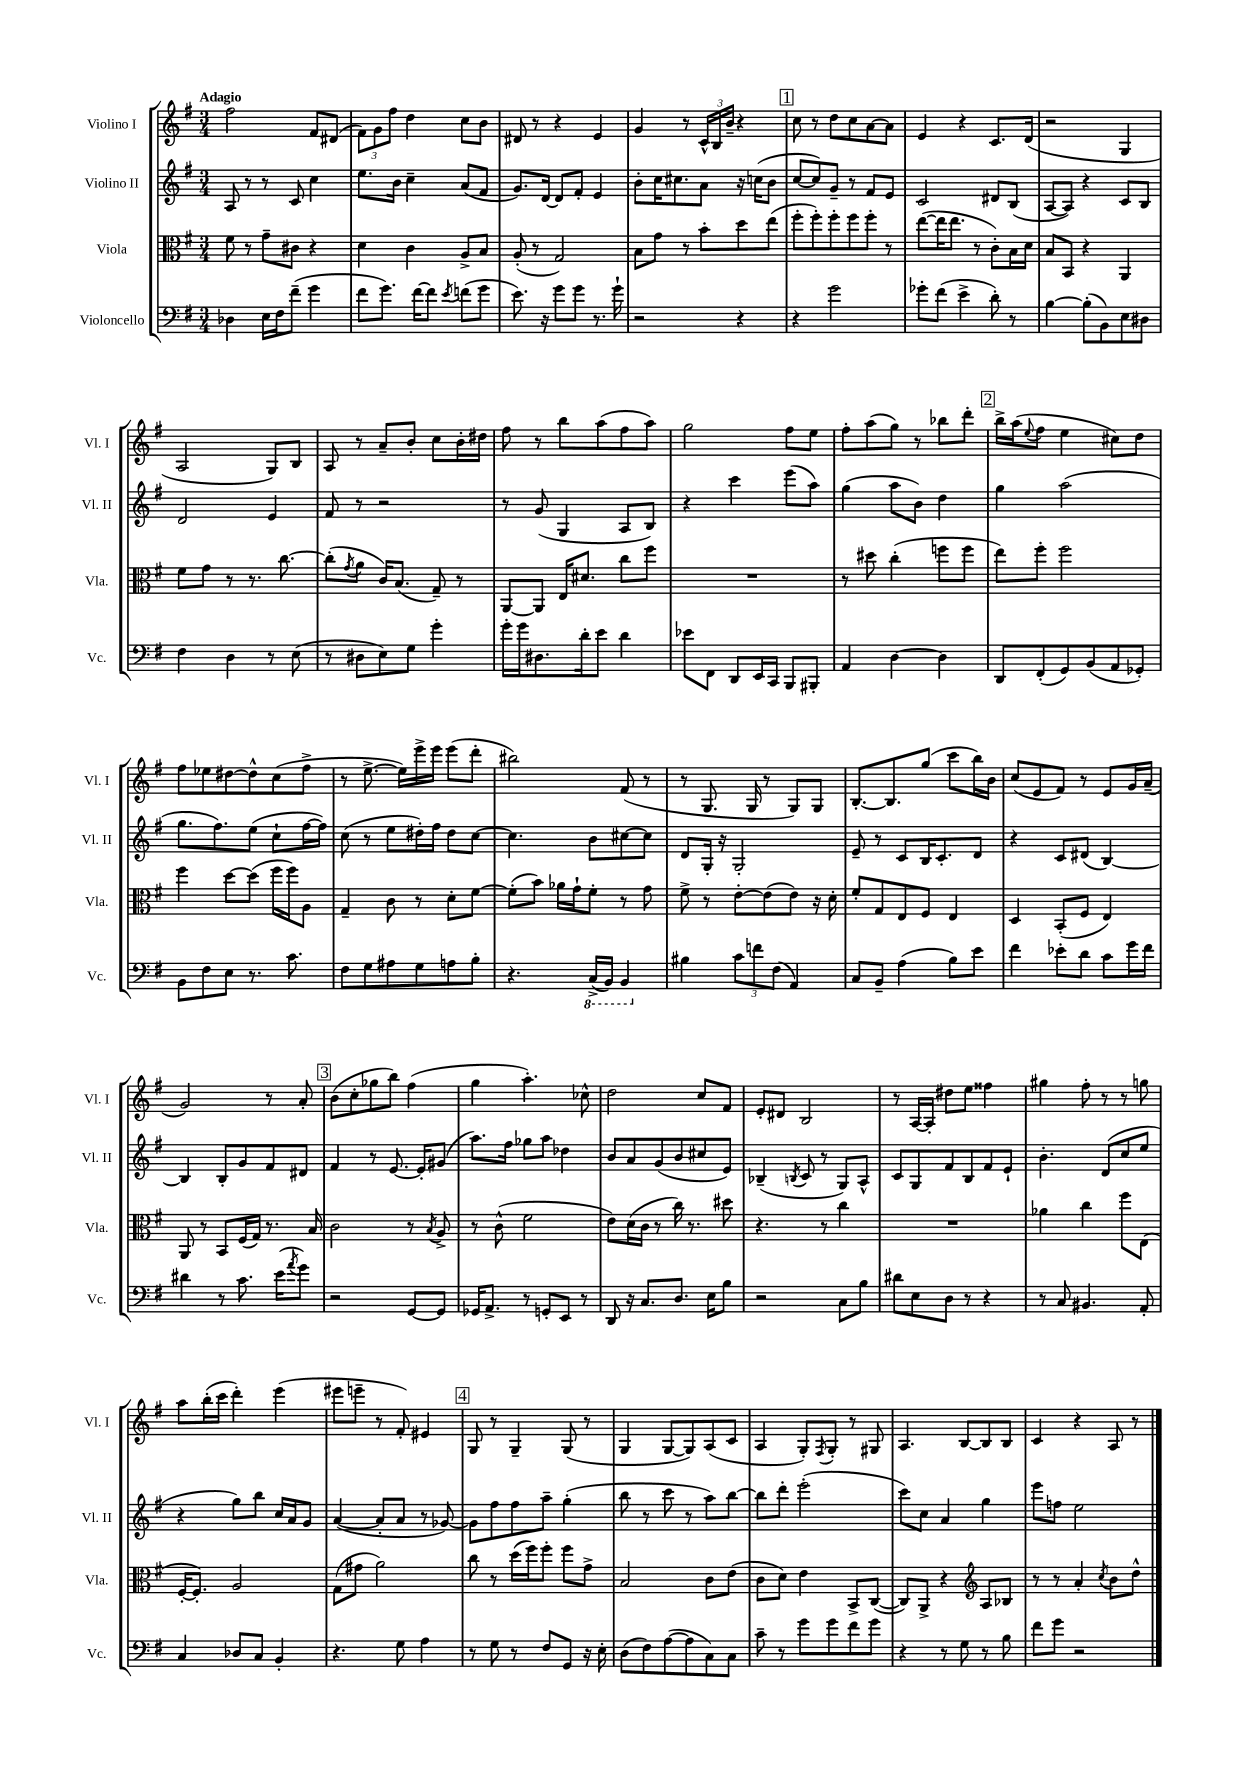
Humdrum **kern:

**kern	**kern	**kern	**kern
*staff4	*staff3	*staff2	*staff1
*clefF4	*clefC3	*clefG2	*clefG2
*k[f#]	*k[f#]	*k[f#]	*k[f#]
*M3/4	*M3/4	*M3/4	*M3/4
4D-\	8f#\	8A/	2ff#\
.	8r	8r	.
16E\LL	8g~\L	8r	.
16F#\J	.	.	.
(8f#~\J	8c#\J	8c/	.
4g\	4r	4cc\	8f#/L
.	.	.	(8d#/J
=	=	=	=
8f#\L	4d\	8.ee\L	12f#\L)
.	.	.	12g\
8.g\J)	.	.	.
.	.	.	12ff#\J
.	.	16b\Jk	.
.	4c\	4cc~\	4dd\
[16f#\LK	.	.	.
8f#\]J	.	.	.
8qe/	.	.	.
(8f\L	8A^/L	(8a/L	8cc\L
8g\J	8B/J	8f#/J	8b\J
=	=	=	=
8.e\)	(8A'/	8.g/L)	8d#/
.	8r	.	8r
16r	.	[16d/Jk	.
8g\L	2G/)	8d/]L	4r
8g\J	.	8f#'/J	.
8.r	.	4e/	4e/
16g`\	.	.	.
=	=	=	=
2r	8B\L	8b'\L	4g/
.	8g\J	16cc\K	.
.	.	8.cc#\	.
.	8r	.	8r
.	8b'\L	8a\J	24c^^/LL
.	.	.	24B/
.	.	.	24b~/JJ
4r	8dd\	16r	4r
.	.	(16cc\LK	.
.	(8ee\J	8b\J	.
=	=	=	=
4r	8ff#'\L	[8cc/L	8cc\
.	8ff#'\)	8cc/])	8r
2g\	8ff#'\	8g~/J	8dd\L
.	8ff#\	8r	8cc\
.	8ff#'\J	8f#/L	[8a\
.	8r	8e/J	8a\]J
=	=	=	=
8g-'\L	([8ee\L	2c/	4e/
(8f#\J	16ee\]K	.	.
.	8.ee\J	.	.
4e^\	.	.	4r
.	8r	.	.
8d'\)	8c'\L)	8d#/L	8.c/L
8r	16B\L	(8B/J	.
.	16d\JJ	.	(16d/Jk
=	=	=	=
[4B\	8B/L	[8A/L	2r
.	8BB/J	8A/]J)	.
(8B'\]L	4r	4r	.
8BB\)	.	.	.
8E\	4AA/	8c/L	4G/
8D#\J	.	8B/J	.
=	=	=	=
4F#\	8f#\L	2d/	2A/
.	8g\J	.	.
4D\	8r	.	.
.	8.r	.	.
8r	.	4e/	8G/L)
.	[8.cc\	.	.
(8E\	.	.	8B/J
=	=	=	=
8r	(8cc'\]L	8f#/	8A/
.	8qg/	.	.
8D#\L	8a\J	8r	8r
8E\)	16c/LK)	2r	8a~/L
.	(8.B/J	.	.
8G\J	.	.	8b'/J
4g'\	8G~/)	.	8cc\L
.	8r	.	16b'\L
.	.	.	16dd#\JJ
=	=	=	=
16g'\LL	[8AA/L	8r	8ff#\
16g\J	.	.	.
8.D#\	8AA/]J	(8g/	8r
.	16E/LK	4G/	8bb\L
16d'\k	8.d#/J	.	.
8e\J	.	.	(8aa\
4d\	8cc\L	8A/L	8ff#\
.	8ff#\J	8B/J)	8aa\J)
=	=	=	=
8e-\L	2.r	4r	2gg\
8FF#\J	.	.	.
8DD/L	.	4ccc\	.
16EE/L	.	.	.
16CC/JJ	.	.	.
8BBB/L	.	(8eee\L	8ff#\L
8BBB#'/J	.	8aa\J)	8ee\J
=	=	=	=
4AA/	8r	(4gg\	8ff#'\L
.	8dd#\	.	(8aa\
[4D\	(4cc'\	8aa\L	8gg\J)
.	.	8b\J)	8r
4D\]	8ff\L	4dd\	8bb-\L
.	8ff\J	.	8ddd'\J
=	=	=	=
8DD/L	8ee\L)	4gg\	16bb^\LL
.	.	.	(16aa\J
.	.	.	8qqee/
(8FF#'/	8ff#'\J	.	8ff#\J
8GG/)	2ff#\	(2aa\	4ee\
(8BB/	.	.	.
8AA/	.	.	8cc#\L)
8GG-'/J)	.	.	8dd\J
=	=	=	=
8BB\L	4ff#\	8.gg\L	8ff#\L
8F#\	.	.	8ee-\
.	.	8.ff#\)	.
8E\J	[8dd\L	.	[8dd#\
8.r	(8dd\]J	(8ee\J	8dd#^^\]
.	16ff#\LL	8cc`\L	(8cc\
8.c\	16ff#\J)	.	.
.	8A\J	[16ff#\L	8ff#^\J
.	.	16ff#\]JJ)	.
=	=	=	=
8F#\L	4G~/	(8cc\	8r
8G\	.	8r	[8.ee^\
8A#\	8c\	8ee\L	.
.	.	.	16ee\]LL)
8G\	8r	16dd#'\L)	16eee^\
.	.	16ff#\JJ	16eee\JJ
8A\	8d'\L	8dd#\L	(8eee\L
8B'\J	[8f#\J	[8cc\J	8ddd'\J
=	=	=	=
4.r	(8f#'\]L	4.cc\]	2bb#\)
.	8b\J)	.	.
.	16a-\LL	.	.
.	16g`\J	.	.
(16CC^/LL	8f#'\J	8b\L	.
16BBB/JJ)	.	.	.
4BBB/	8r	[8cc#\	(8f#/
.	8g\	8cc#\]J	8r
=	=	=	=
4B#\	8f#^\	8d/L	8r
.	8r	16G'/Jk	8.G/
.	.	16r	.
12c\L	[8e'\L	2G'/	.
.	.	.	16G/
12f\	.	.	.
.	(8e\]	.	8r
(12F#\J	.	.	.
4AA/)	8e\J)	.	8G/L)
.	16r	.	8G/J
.	16d'\	.	.
=	=	=	=
8C/L	8f#'/L	8e~/	[8.B'/L
8BB~/J	8G/	8r	.
.	.	.	8.B/]
(4A\	8E/	8c/L	.
.	8F#/J	16B/K	(8gg/J
.	.	8.c'/	.
8B\L)	4E/	.	8ccc\L
8e\J	.	8d/J	16bb\L)
.	.	.	16b\JJ
=	=	=	=
4f#\	4D/	4r	(8cc/L
.	.	.	8e/
8e-'\L	(8BB'/L	8c/L	8f#/J)
8d\J	8F#/J	(8d#/J	8r
8c\L	4E/)	[4B/)	8e/L
16g\L	.	.	16g/L
16f#\JJ	.	.	(16a~/JJ
=	=	=	=
4d#\	8AA/	4B/]	2g/)
.	8r	.	.
8r	8BB/L	8B'/L	.
8.c\	(16F#/L	8g/	.
.	16G/JJ)	.	.
.	8.r	8f#/	8r
(16e\LK	.	.	.
8qa/	.	.	.
8g\J)	.	8d#/J	8a'/
.	16B/	.	.
=	=	=	=
2r	2c\	4f#/	(8b\L
.	.	.	8cc'\
.	.	8r	8gg-\
.	.	[8.e/	8bb\J)
[8GG/L	8r	.	(4ff#\
.	.	16e'/]LK	.
.	8qB/	.	.
8GG/]J	8A^/	(8g#/J	.
=	=	=	=
16GG-/LK	8r	8.aa\L)	4gg\
8.AA^/J	.	.	.
.	(8c^^\	.	.
.	.	16ff#\Jk	.
8r	2f#\	8gg-\L	4.aa'\)
8GG'/L	.	8aa\J	.
8EE/J	.	4dd-\	.
8r	.	.	8cc-^^\
=	=	=	=
8DD/	8e\L)	8b/L	2dd\
16r	(16d\L	8a/	.
8.C/L	16c\JJ	.	.
.	8r	(8g/	.
8.D/J	16cc\)	8b/	.
.	8.r	.	.
.	.	8cc#/	8cc/L
16E\LK	.	.	.
8B\J	8dd#\	8e/J)	8f#/J
=	=	=	=
2r	4.r	(4B-~/	8e'/L
.	.	.	8d#/J
.	.	8qB/	.
.	.	8c/	2B/
.	8r	8r	.
8C\L	4cc\	8G/L)	.
8B\J	.	8A^^/J	.
=	=	=	=
8d#\L	2.r	8c/L	8r
8E\	.	8G/	[16A/LL
.	.	.	16A'/]JJ
8D\J	.	8f#/	8dd#\L
8r	.	8B/	8ee\J
4r	.	8f#/	4ff##\
.	.	8e`/J	.
=	=	=	=
8r	4a-\	4.b'\	4gg#\
8C/	.	.	.
4.BB#/	4cc\	.	8ff#'\
.	.	(8d/L	8r
.	8ff#\L	8cc/	8r
8AA'/	(8E\J	8ee/J	8gg\
=	=	=	=
4C/	[16F#'/LK	4r	8aa\L
.	8.F#'/]J)	.	.
.	.	.	(16bb'\L
.	.	.	16ccc\JJ
8D-/L	2A/	8gg\L)	4ddd'\)
8C/J	.	8bb\J	.
4BB'/	.	16cc/LL	(4eee\
.	.	16a/J	.
.	.	8g/J	.
=	=	=	=
4.r	(8G\L	([4a/	8eee#\L
.	8g#\J	.	8eee~\J
.	2a\)	8a'/]L	8r
8G\	.	8a/J	8f#'/)
4A\	.	8r	4e#/
.	.	[8g-/)	.
=	=	=	=
8r	8cc\	8g-\]L	8G/
8G\	8r	8ff#\	8r
8r	(16dd\LL	8ff#\	4G~/
.	16ff#\J)	.	.
8F#/L	8ff#'\J	8aa~\J	.
8GG/J	8ff#\L	(4gg'\	(8G/
16r	8g^\J	.	8r
16E'\	.	.	.
=	=	=	=
(8D\L	2B/	8bb\	4G/
8F#\)	.	8r	.
([8A\	.	8ccc\	[8G/L
8A\]	.	8r	8G/])
8C\)	8c\L	8aa\L)	(8A/
8C\J	(8e\J	[8bb\J	8c/J
=	=	=	=
8c~\	8c\L	8bb\]L	4A/
8r	8d\J)	8ddd'\J	.
8g\L	4e\	(2eee'\	8G'/L)
.	.	.	8qF#/
8g\	.	.	8G'/J
8f#\	8BB^/L	.	8r
8g\J	([8C/J	.	8G#/
=	=	=	=
4r	8C/]L)	8ccc\L)	4.A/
.	8AA^/J	8cc\J	.
8r	4r	4a/	.
8G\	.	.	[8B/L
*	*clefG2	*	*
8r	8A/L	4gg\	8B/]
8B\	8B-/J	.	8B/J
=	=	=	=
8f#\L	8r	8eee\L	4c/
8g\J	8r	8ff\J	.
2r	4a'/	2ee\	4r
.	8qcc/	.	.
.	8b\L	.	8A/
.	8dd^^\J	.	8r
==	==	==	==
*-	*-	*-	*-
